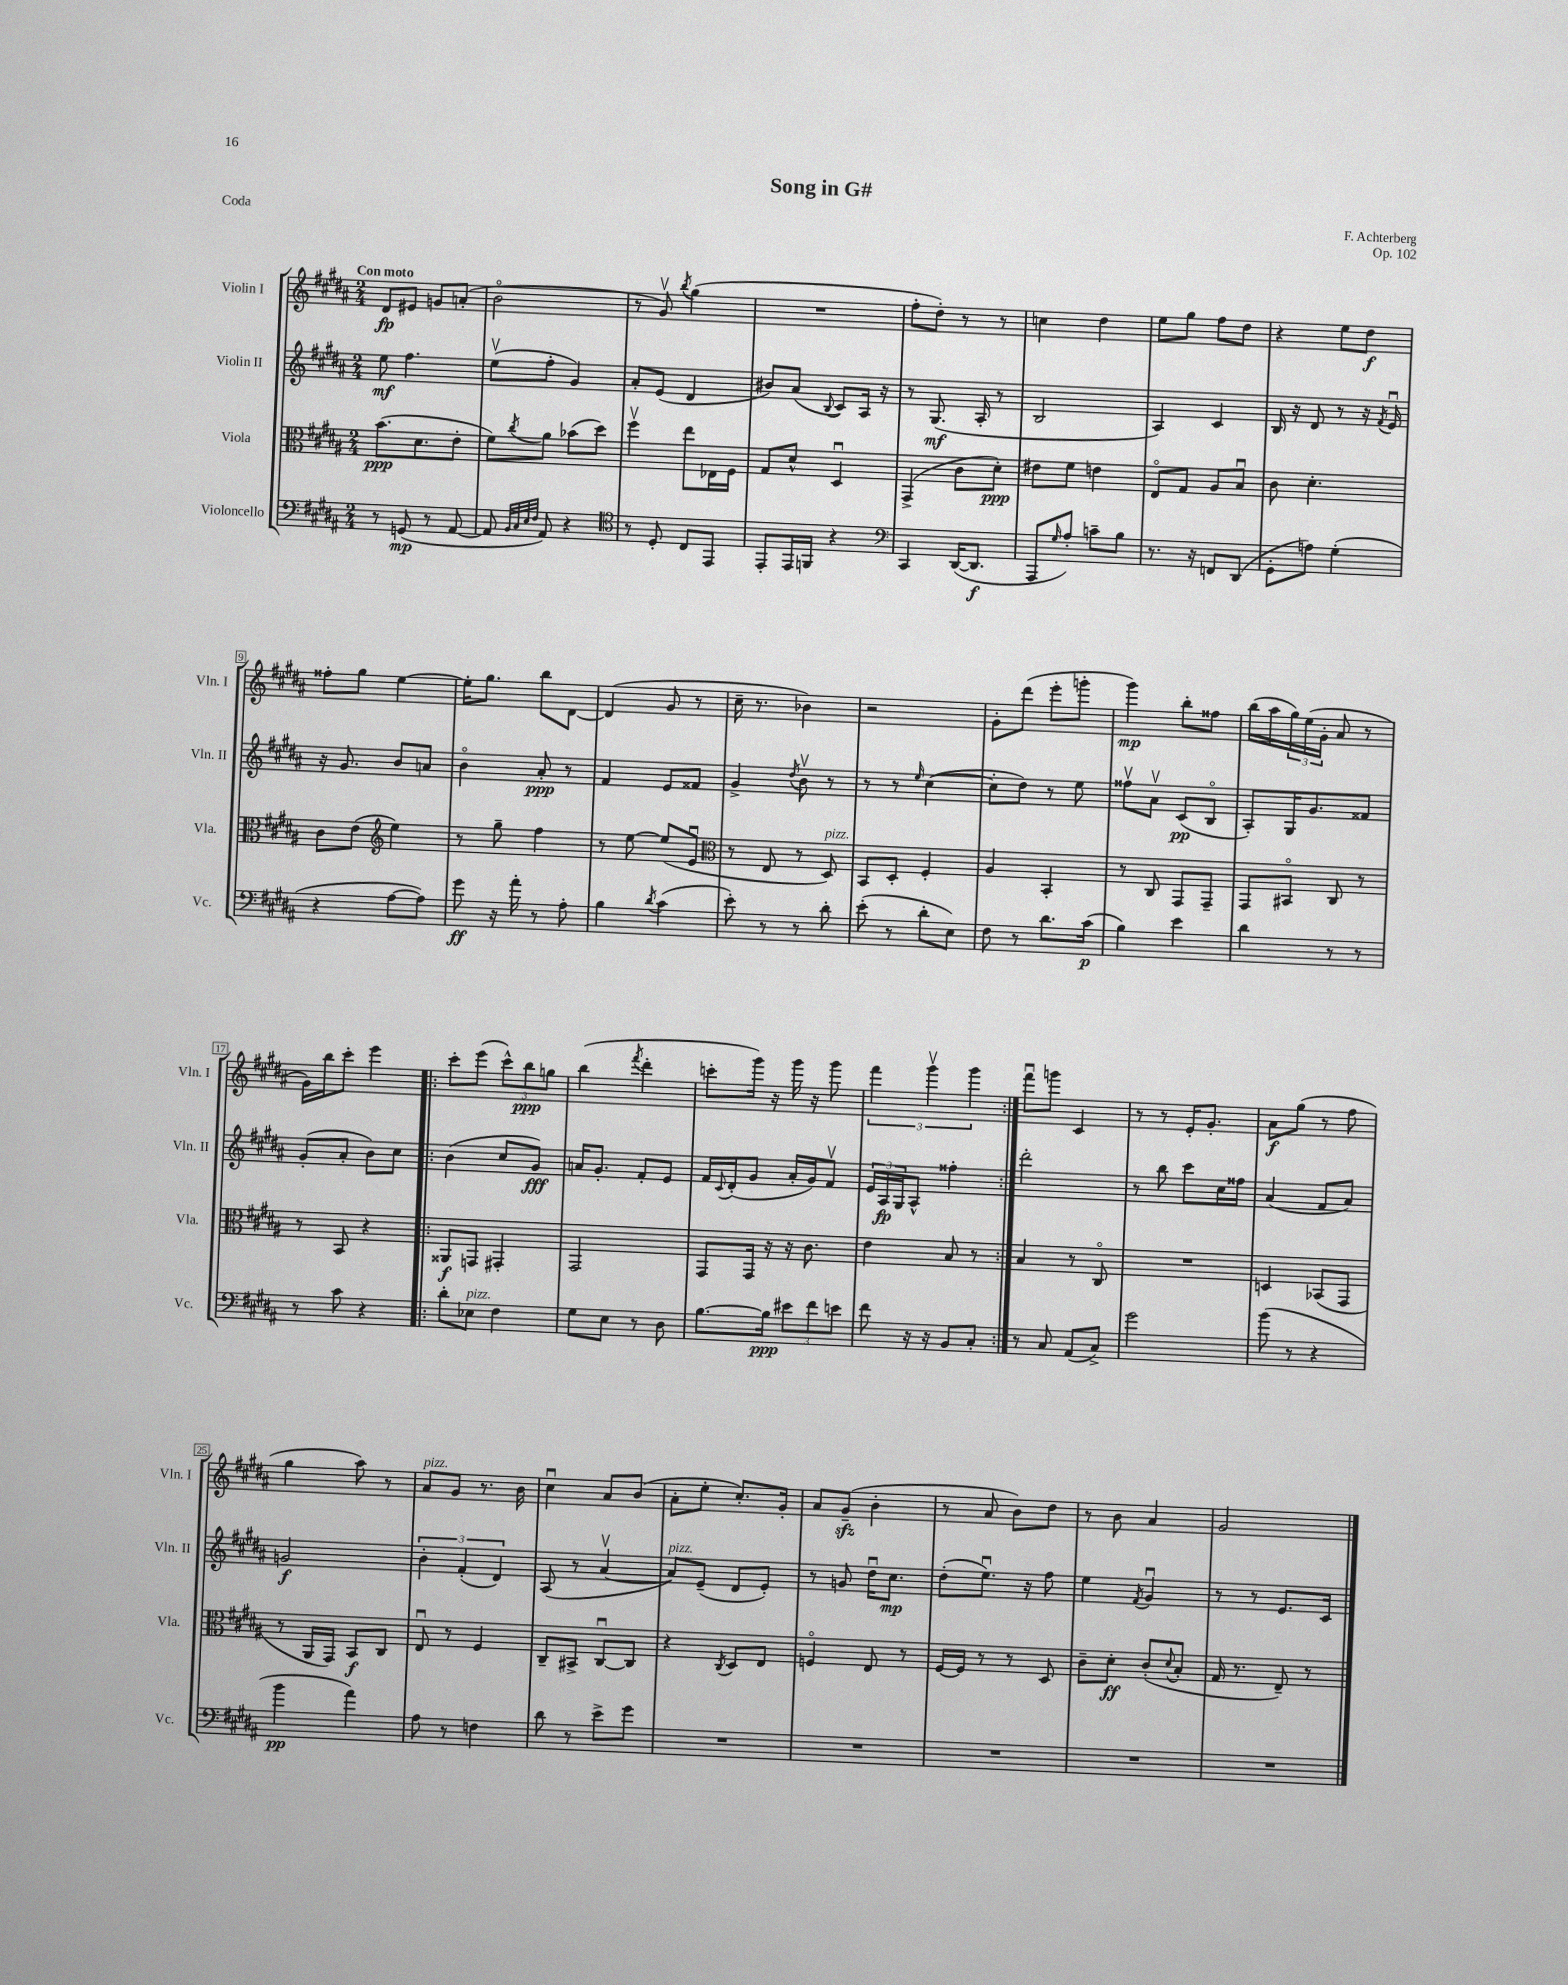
\header { title = "Song in G#" composer = "F. Achterberg" opus = "Op. 102" piece = "Coda" }
<<
\new StaffGroup <<
\new Staff = "s0" \with { instrumentName = "Violin I" shortInstrumentName = "Vln. I" } {
    \clef treble \key b \major \numericTimeSignature \time 2/4 \tempo "Con moto"
    dis'8\fp eis'8 g'8 a'8-.( |
    b'2\flageolet |
    r8 gis'8\upbow) \acciaccatura { b''8 } gis''4( |
    R2 |
    fis''8-. dis''8-.) r8 r8 |
    c''4 dis''4 |
    e''8 gis''8 fis''8 dis''8 |
    r4 e''8 dis''8\f |
    fisis''8-. gis''8 e''4~ |
    e''16-. gis''8. b''8 dis'8~ |
    dis'4( gis'8 r8 |
    cis''16-- r8. bes'4) |
    r2 |
    gis'8-. dis'''8( e'''8-. g'''8-. |
    gis'''4\mp) b''8-. fisis''8 |
    b''16( ais''16 \tuplet 3/2 { gis''16) e''16( gis'16-. } ais'8 r8 |
    gis'16) b''16 cis'''8-. e'''4 |
    \repeat volta 2 { cis'''8-. e'''8( \tuplet 3/2 { cis'''8-^) b''8\ppp g''8 } |
    b''4( \acciaccatura { fis'''8 } dis'''4-. |
    c'''8-. gis'''16) r16 gis'''16 r16 gis'''8 |
    \tuplet 3/2 { fis'''4 gis'''4\upbow gis'''4 } | }
    fis'''8\downbow g'''8 cis'4 |
    r8 r8 e'16-. gis'8.-. |
    ais'8\f gis''8( r8 fis''8 |
    gis''4 ais''8) r8 |
    ais'8^\markup { \italic "pizz." } gis'8 r8. b'16 |
    cis''4\downbow ais'8 b'8( |
    ais'8-. e''8-. cis''8.-.) gis'16-. |
    ais'8 gis'8--\sfz( b'4-. |
    r8 ais'8 b'8) dis''8 |
    r8 b'8 ais'4 |
    gis'2 \bar "|." |
}
\new Staff = "s1" \with { instrumentName = "Violin II" shortInstrumentName = "Vln. II" } {
    \clef treble \key b \major \numericTimeSignature \time 2/4
    e''8\mf fis''4. |
    e''8\upbow( fis''8-. gis'4) |
    ais'8-. e'8( dis'4 |
    bis'8) ais'8( \appoggiatura { b8 } cis'8) ais16 r16 |
    r8 gis8.\mf( ais16-. r8 |
    b2 |
    ais4) cis'4 |
    b16 r16 dis'8 r8 r16 \acciaccatura { fis'8 } e'16\downbow |
    r16 gis'8. b'8 a'8 |
    b'4\flageolet ais'8-.\ppp r8 |
    fis'4 e'8 fisis'8 |
    gis'4-> \acciaccatura { dis''8 } b'8\upbow r8 |
    r8 r8 \grace { e''16 } cis''4~( |
    cis''8-. dis''8) r8 e''8 |
    fisis''8\upbow ais'8\upbow cis'8\pp( b8\flageolet |
    ais8-.) gis16 gis'8. fisis'8 |
    gis'8-.( ais'8-. b'8) cis''8 |
    \repeat volta 2 { b'4( cis''8 gis'8\fff) |
    a'16 gis'8.-. fis'8-. e'8 |
    fis'16 \appoggiatura { cis'8 } dis'16-.( gis'8 ais'16-. gis'16) fis'8\upbow |
    \tuplet 3/2 { e'16 ais16\fp gis16 } ais8-^ fisis''4-. | }
    dis'''2-. |
    r8 b''8 cis'''8 cis''16 fisis''16 |
    ais'4( fis'8 ais'8) |
    g'2\f |
    \tuplet 3/2 { b'4-. fis'4-.( dis'4) } |
    ais8( r8 ais'4~\upbow |
    ais'8^\markup { \italic "pizz." }) e'8--( dis'8 e'8-.) |
    r8 g'8 dis''16\downbow cis''8.\mp |
    dis''8-.( e''8.\downbow) r16 fis''8 |
    e''4 \acciaccatura { fis'8 } gis'4\downbow |
    r8 r8 e'8. cis'16 \bar "|." |
}
\new Staff = "s2" \with { instrumentName = "Viola" shortInstrumentName = "Vla." } {
    \clef alto \key b \major \numericTimeSignature \time 2/4
    b'8.\ppp( dis'8. e'8-. |
    fis'8) \acciaccatura { cis''8 } ais'8 bes'8( dis''8) |
    fis''4\upbow e''8 ees16 fis16 |
    gis8 dis'8-^ dis4\downbow |
    gis,4->( cis'8 dis'8-.\ppp) |
    eis'8 fis'8 e'4 |
    e8\flageolet gis8 ais8 b8\downbow |
    cis'8 dis'4.-. |
    cis'8 e'8( \clef treble e''4) |
    r8 gis''8-- fis''4 |
    r8 e''8~ e''8( e'8\downbow |
    \clef alto r8 e8 r8 dis8^\markup { \italic "pizz." }) |
    b,8 dis8-. fis4-. |
    ais4 b,4-. |
    r8 cis8 gis,8 gis,8-- |
    gis,8 bis,8\flageolet cis8 r8 |
    r8 b,8 r4 |
    \repeat volta 2 { aisis,8\f g,8 gis,4-. |
    gis,2 |
    gis,8 gis,16 r16 r16 cis'8. |
    e'4 b8 r8 | }
    b4 r8 cis8\flageolet |
    R2 |
    d4 bes,8( gis,8 |
    r8 ais,16 gis,16) b,8\f cis8 |
    e8\downbow r8 fis4 |
    cis8-- bis,8-> cis8~\downbow cis8 |
    r4 \acciaccatura { cis8 } dis8 e8 |
    f4\flageolet e8 r8 |
    fis16~ fis16 r8 r8 dis8 |
    cis'8-- dis'8-.\ff cis'8-.( \appoggiatura { dis'8 } b8-. |
    gis16 r8. e8--) r8 \bar "|." |
}
\new Staff = "s3" \with { instrumentName = "Violoncello" shortInstrumentName = "Vc." } {
    \clef bass \key b \major \numericTimeSignature \time 2/4
    r8 g,8\mp( r8 ais,8~ |
    ais,8 \grace { b,32 cis32 e32 fis32 } ais,8) r4 |
    \clef tenor r8 dis8-. cis8 e,8 |
    e,8-. e,16 f,16 r4 |
    \clef bass cis,4 dis,16~( dis,8.\f |
    ais,,8 \grace { gis16 } ais8-.) c'8-- b8 |
    r8. r16 f,8 dis,8( |
    gis,8-. a8) gis4-.( |
    r4 ais8~ ais8) |
    gis'8\ff r16 ais'16-. r8 ais8-. |
    b4 \acciaccatura { dis'8 } cis'4( |
    e'8-.) r8 r8 dis'8-. |
    e'8-.( r8 dis'8-. e8) |
    fis8 r8 dis'8. cis'16\p( |
    b4) e'4 |
    dis'4 r8 r8 |
    r8 cis'8 r4 |
    \repeat volta 2 { dis'8-. ees8^\markup { \italic "pizz." } fis4 |
    gis8 e8 r8 dis8 |
    b8.~ b16\ppp \tuplet 3/2 { eis'8 fis'8 e'8 } |
    fis'8 r16 r16 b,8 cis8-. | }
    r8 cis8 ais,8( cis8->) |
    gis'2 |
    b'8( r8 r4 |
    b'4\pp ais'4) |
    ais8 r8 f4 |
    dis'8 r8 e'8-> gis'8 |
    R2 |
    R2 |
    R2 |
    R2 |
    R2 \bar "|." |
}
>>
>>
\layout { \context { \Score \override BarNumber.stencil = #(make-stencil-boxer 0.1 0.3 ly:text-interface::print) } }
